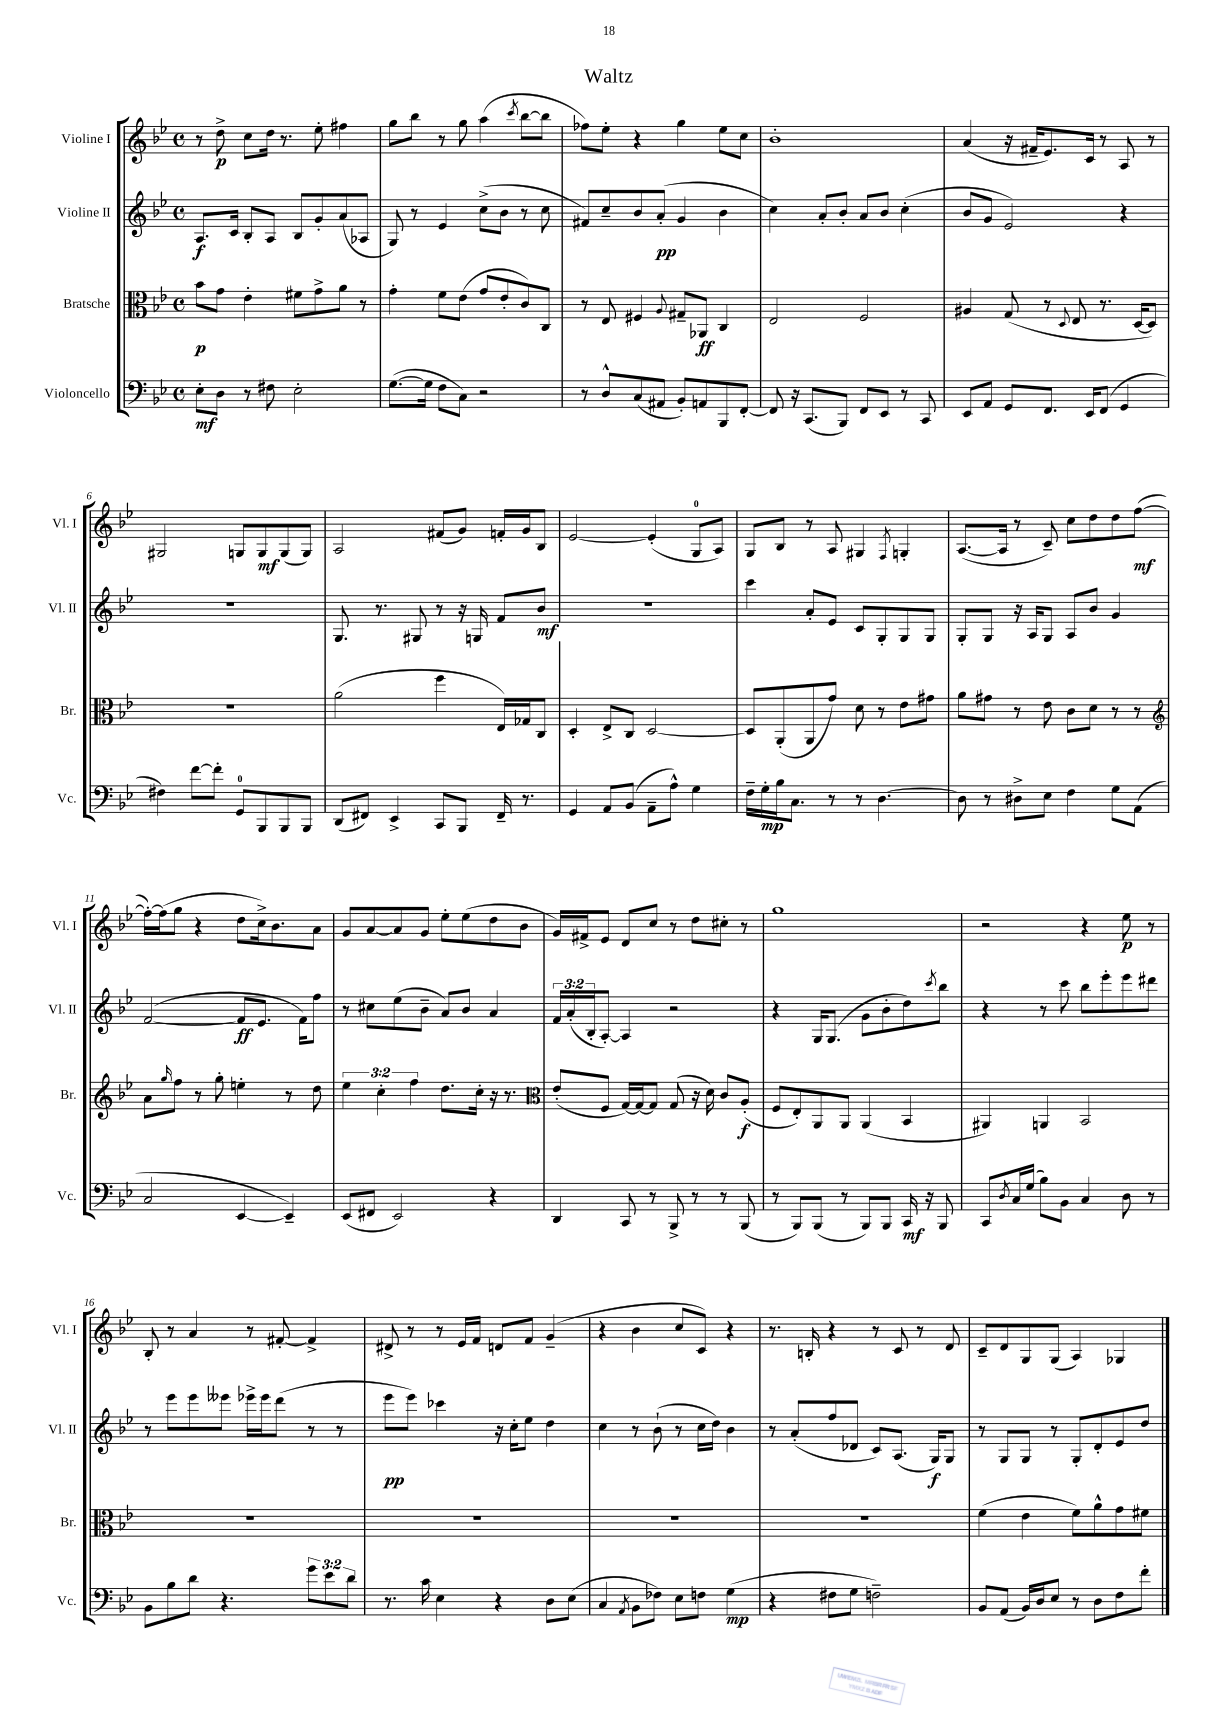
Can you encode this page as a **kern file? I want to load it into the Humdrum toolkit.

**kern	**dynam	**kern	**dynam	**kern	**dynam	**kern	**dynam
*part4	*part4	*part3	*part3	*part2	*part2	*part1	*part1
*staff4	*staff4	*staff3	*staff3	*staff2	*staff2	*staff1	*staff1
*I"Violoncello	*	*I"Bratsche	*	*I"Violine II	*	*I"Violine I	*
*I'Vc.	*	*I'Br.	*	*I'Vl. II	*	*I'Vl. I	*
*clefF4	*	*clefC3	*	*clefG2	*	*clefG2	*
*k[b-e-]	*	*k[b-e-]	*	*k[b-e-]	*	*k[b-e-]	*
*M4/4	*	*M4/4	*	*M4/4	*	*M4/4	*
*met(c)	*	*met(c)	*	*met(c)	*	*met(c)	*
=1	=1	=1	=1	=1	=1	=1	=1
8E-'\L	mf	8b-\L	p	8.A/L	f	8r	.
8D\J	.	8g\J	.	.	.	8dd^\	p
.	.	.	.	16c/Jk	.	.	.
8r	.	4e-'\	.	8B-'/L	.	8cc\L	.
8F#X\	.	.	.	8A/J	.	16dd\Jk	.
.	.	.	.	.	.	8.r	.
2E-'\	.	8f#X\L	.	8B-/L	.	.	.
.	.	8g^\	.	8g'/	.	8ee-'\	.
.	.	8a\J	.	(8a/	.	4ff#X\	.
.	.	8r	.	8A-X/J	.	.	.
=2	=2	=2	=2	=2	=2	=2	=2
([8.G\L	.	4g'\	.	8G/)	.	8gg\L	.
.	.	.	.	8r	.	8bb-\J	.
16G\Jk]	.	.	.	.	.	.	.
8F\L	.	8f\L	.	4e-/	.	8r	.
8C\J)	.	(8e-\J	.	.	.	8gg\	.
2r	.	8g/L	.	(8cc^\L	.	(4aa\	.
.	.	8e-'/	.	8b-\J	.	.	.
.	.	.	.	.	.	8qccc/	.
.	.	8c/)	.	8r	.	[8bb-\L	.
.	.	8C/J	.	8cc\	.	8bb-\J]	.
=3	=3	=3	=3	=3	=3	=3	=3
8r	.	8r	.	8f#X/L)	.	8ff-X\L)	.
8D^^/L	.	8E-/	.	8cc~/	.	8ee-'\J	.
(8C/	.	4F#X/	.	8b-/	.	4r	.
8AA#X/J	.	.	.	(8a'/J	pp	.	.
.	.	8qqA/	.	.	.	.	.
8BB-'/L)	.	8G#X~/L	.	4g/	.	4gg\	.
8AAn/	.	8AA-X/J	ff	.	.	.	.
8BBB-/	.	4C/	.	4b-\	.	8ee-\L	.
[8FF'/J	.	.	.	.	.	8cc\J	.
=4	=4	=4	=4	=4	=4	=4	=4
8FF/]	.	2E-/	.	4cc\)	.	1b-'	.
16r	.	.	.	.	.	.	.
(8.CC/L	.	.	.	.	.	.	.
.	.	.	.	8a'/L	.	.	.
8BBB-/J)	.	.	.	8b-'/J	.	.	.
8FF/L	.	2F/	.	8a/L	.	.	.
8EE-/J	.	.	.	8b-/J	.	.	.
8r	.	.	.	(4cc'\	.	.	.
8CC/	.	.	.	.	.	.	.
=5	=5	=5	=5	=5	=5	=5	=5
8EE-/L	.	4A#X/	.	8b-/L	.	(4a/	.
8AA/J	.	.	.	8g/J	.	.	.
8GG/L	.	(8G/	.	2e-/)	.	16r	.
.	.	.	.	.	.	16f#X~/KL	.
8.FF/J	.	8r	.	.	.	8.e-/)	.
.	.	8qqD/	.	.	.	.	.
.	.	8E-/	.	.	.	.	.
16EE-/KL	.	.	.	.	.	16c/Jk	.
(8FF/J	.	8.r	.	.	.	8r	.
4GG/	.	.	.	4r	.	8A/	.
.	.	[16D/KL	.	.	.	.	.
.	.	8D/J])	.	.	.	8r	.
!!LO:LB:g=z
=6	=6	=6	=6	=6	=6	=6	=6
4F#X\)	.	1r	.	1r	.	2G#X/	.
[8f\L	.	.	.	.	.	.	.
8f'\J]	.	.	.	.	.	.	.
8GG/L	.	.	.	.	.	8Gn/L	.
8BBB-/	.	.	.	.	.	8G/	mf
8BBB-/	.	.	.	.	.	(8G/	.
8BBB-/J	.	.	.	.	.	8G/J)	.
=7	=7	=7	=7	=7	=7	=7	=7
(8DD/L	.	(2a\	.	8.G/	.	2A/	.
8FF#X/J)	.	.	.	.	.	.	.
.	.	.	.	8.r	.	.	.
4EE-^/	.	.	.	.	.	.	.
.	.	.	.	8G#X/	.	.	.
8CC/L	.	4ff\	.	8r	.	(8f#X/L	.
8BBB-/J	.	.	.	16r	.	8g/J)	.
.	.	.	.	16Gn/	.	.	.
16FF#~/	.	16E-/LL)	.	8f/L	.	16fn'/LL	.
8.r	.	16G-X/J	.	.	.	16g/J	.
.	.	8C/J	.	8b-/J	mf	8B-/J	.
=8	=8	=8	=8	=8	=8	=8	=8
4GG/	.	4D'/	.	1r	.	[2e-/	.
8AA/L	.	8E-^/L	.	.	.	.	.
(8BB-/J	.	8C/J	.	.	.	.	.
8AA~\L	.	[2D/	.	.	.	(4e-'/]	.
8A^^\J)	.	.	.	.	.	.	.
4G\	.	.	.	.	.	8G/L	.
.	.	.	.	.	.	8A/J)	.
=9	=9	=9	=9	=9	=9	=9	=9
16F~\LL	.	8D/L]	.	4ccc\	.	8G/L	.
16G'\	mp	.	.	.	.	.	.
16B-\J	.	(8AA'/	.	.	.	8B-/J	.
8.C\J	.	.	.	.	.	.	.
.	.	8AA/	.	8a'/L	.	8r	.
8r	.	8g/J)	.	8e-/J	.	8A/	.
8r	.	8d\	.	8c/L	.	4G#X/	.
[4.D\	.	8r	.	8G'/	.	.	.
.	.	.	.	.	.	8qF/	.
.	.	8e-\L	.	8G/	.	4Gn'/	.
.	.	8g#X\J	.	8G/J	.	.	.
=10	=10	=10	=10	=10	=10	=10	=10
8D\]	.	8a\L	.	8G'/L	.	([8.A/L	.
8r	.	8g#X\J	.	8G/J	.	.	.
.	.	.	.	.	.	16A/Jk]	.
8D#X^\L	.	8r	.	16r	.	8r	.
.	.	.	.	16A/KL	.	.	.
8E-\J	.	8e-\	.	8G/J	.	8c~/)	.
4F\	.	8c\L	.	8A/L	.	8cc\L	.
.	.	8d\J	.	8b-/J	.	8dd\	.
8G\L	.	8r	.	4g/	.	8dd\	.
(8AA\J	.	8r	.	.	.	([8ff\J	mf
!!LO:LB:g=z
=11	=11	=11	=11	=11	=11	=11	=11
*	*	*clefG2	*	*	*	*	*
2C/	.	8a\L	.	([2f/	.	16ff'\LL_)	.
.	.	.	.	.	.	(16ff\J]	.
.	.	16qqgg/	.	.	.	.	.
.	.	8ff\J	.	.	.	8gg\J	.
.	.	8r	.	.	.	4r	.
.	.	8gg'\	.	.	.	.	.
[4EE-/	.	4een'\	.	8f/L]	ff	8dd\L	.
.	.	.	.	8.e-/J	.	16cc^\k)	.
.	.	.	.	.	.	8.b-\	.
4EE-~/])	.	8r	.	.	.	.	.
.	.	.	.	16f\KL)	.	.	.
.	.	8dd\	.	8ff\J	.	8a\J	.
=12	=12	=12	=12	=12	=12	=12	=12
(8EE-/L	.	6ee-\	.	8r	.	8g/L	.
8FF#X/J	.	.	.	8cc#X\L	.	[8a/	.
.	.	6cc'\	.	.	.	.	.
2EE-/)	.	.	.	(8ee-\	.	8a/]	.
.	.	6ff\	.	.	.	.	.
.	.	.	.	8b-~\J	.	8g/J	.
.	.	8.dd\L	.	8a/L)	.	8ee-'\L	.
.	.	.	.	8b-/J	.	(8ee-\	.
.	.	16cc'\Jk	.	.	.	.	.
4r	.	16r	.	4a/	.	8dd\	.
.	.	8.r	.	.	.	.	.
.	.	.	.	.	.	8b-\J	.
=13	=13	=13	=13	=13	=13	=13	=13
*	*	*clefC3	*	*	*	*	*
4DD/	.	(8e-'/L	.	24f/LL	.	16g/LL)	.
.	.	.	.	(24a'/	.	.	.
.	.	.	.	.	.	16f#X^/J	.
.	.	.	.	24B-'/J	.	.	.
.	.	8F/J	.	[8A'/J)	.	8e-/J	.
8CC/	.	[16G/LL)	.	4A/]	.	8d/L	.
.	.	16G/J_	.	.	.	.	.
8r	.	8G/J]	.	.	.	8cc/J	.
8BBB-^/	.	(8G/	.	2r	.	8r	.
8r	.	16r	.	.	.	8dd\L	.
.	.	16d\)	.	.	.	.	.
8r	.	8c/L	.	.	.	8cc#X'\J	.
(8BBB-/	.	(8A'/J	f	.	.	8r	.
=14	=14	=14	=14	=14	=14	=14	=14
8r	.	8F/L	.	4r	.	1gg	.
8BBB-/L)	.	8E-'/)	.	.	.	.	.
(8BBB-/J	.	8AA/	.	16G/KL	.	.	.
.	.	.	.	(8.G/J	.	.	.
8r	.	8AA/J	.	.	.	.	.
8BBB-/L)	.	(4AA/	.	8g\L	.	.	.
8BBB-/J	.	.	.	8b-'\	.	.	.
16CC/	mf	4BB-/	.	8dd\)	.	.	.
16r	.	.	.	.	.	.	.
.	.	.	.	8qccc/	.	.	.
8BBB-/	.	.	.	8bb-\J	.	.	.
=15	=15	=15	=15	=15	=15	=15	=15
8CC/L	.	4AA#X/)	.	4r	.	2r	.
8qD/	.	.	.	.	.	.	.
16C/L	.	.	.	.	.	.	.
(16G/JJ	.	.	.	.	.	.	.
8B-\L)	.	4AAn/	.	8r	.	.	.
8BB-\J	.	.	.	8ccc\	.	.	.
4C/	.	2BB-/	.	8bb-\L	.	4r	.
.	.	.	.	8eee-'\	.	.	.
8D\	.	.	.	8eee-\	.	8ee-\	p
8r	.	.	.	8ddd#X\J	.	8r	.
!!LO:LB:g=z
=16	=16	=16	=16	=16	=16	=16	=16
8BB-\L	.	1r	.	8r	.	8B-'/	.
8B-\	.	.	.	8eee-\L	.	8r	.
8d\J	.	.	.	8eee-\	.	4a/	.
4.r	.	.	.	8eee--X\J	.	.	.
.	.	.	.	16eee-X^\LL	.	8r	.
.	.	.	.	16eee-\J	.	.	.
.	.	.	.	(8ddd\J	.	[8f#X'/	.
12g\L	.	.	.	8r	.	4f#^/]	.
12e-\	.	.	.	.	.	.	.
.	.	.	.	8r	.	.	.
12d\J	.	.	.	.	.	.	.
=17	=17	=17	=17	=17	=17	=17	=17
8.r	.	1r	.	8eee-\L	pp	8d#X^/	.
.	.	.	.	8eee-\J)	.	8r	.
16c\	.	.	.	.	.	.	.
4E-\	.	.	.	4ccc-X\	.	8r	.
.	.	.	.	.	.	16e-/LL	.
.	.	.	.	.	.	16f/JJ	.
4r	.	.	.	16r	.	8dn/L	.
.	.	.	.	16cc'\KL	.	.	.
.	.	.	.	8ee-\J	.	8f/J	.
8D\L	.	.	.	4dd\	.	(4g~/	.
(8E-\J	.	.	.	.	.	.	.
=18	=18	=18	=18	=18	=18	=18	=18
4C/	.	1r	.	4cc\	.	4r	.
8qAA/	.	.	.	.	.	.	.
8BB-\L	.	.	.	8r	.	4b-\	.
8F-X\J)	.	.	.	(8b-`\	.	.	.
8E-\L	.	.	.	8r	.	8cc/L	.
8Fn\J	.	.	.	16cc\LL	.	8c/J)	.
.	.	.	.	16dd\JJ)	.	.	.
(4G\	mp	.	.	4b-\	.	4r	.
=19	=19	=19	=19	=19	=19	=19	=19
4r	.	1r	.	8r	.	8.r	.
.	.	.	.	(8a'/L	.	.	.
.	.	.	.	.	.	16Bn'/	.
8F#X\L	.	.	.	8ff/	.	4r	.
8G\J	.	.	.	8d-X/J	.	.	.
2Fn~\)	.	.	.	8c/L)	.	8r	.
.	.	.	.	(8.A/J	.	8c/	.
.	.	.	.	.	.	8r	.
.	.	.	.	16G/KL)	f	.	.
.	.	.	.	8G/J	.	8d/	.
=20	=20	=20	=20	=20	=20	=20	=20
8BB-/L	.	(4f\	.	8r	.	8c~/L	.
(8AA/J	.	.	.	8G/L	.	8d/	.
16BB-/LL)	.	4e-\	.	8G/J	.	8G/	.
16D/J	.	.	.	.	.	.	.
8E-/J	.	.	.	8r	.	(8G/J	.
8r	.	8f\L)	.	8G'/L	.	4A/)	.
8D\L	.	8a^^\	.	8d'/	.	.	.
8F\	.	8g\	.	8e-/	.	4G-X/	.
8f'\J	.	8f#X\J	.	8dd/J	.	.	.
==	==	==	==	==	==	==	==
*-	*-	*-	*-	*-	*-	*-	*-
